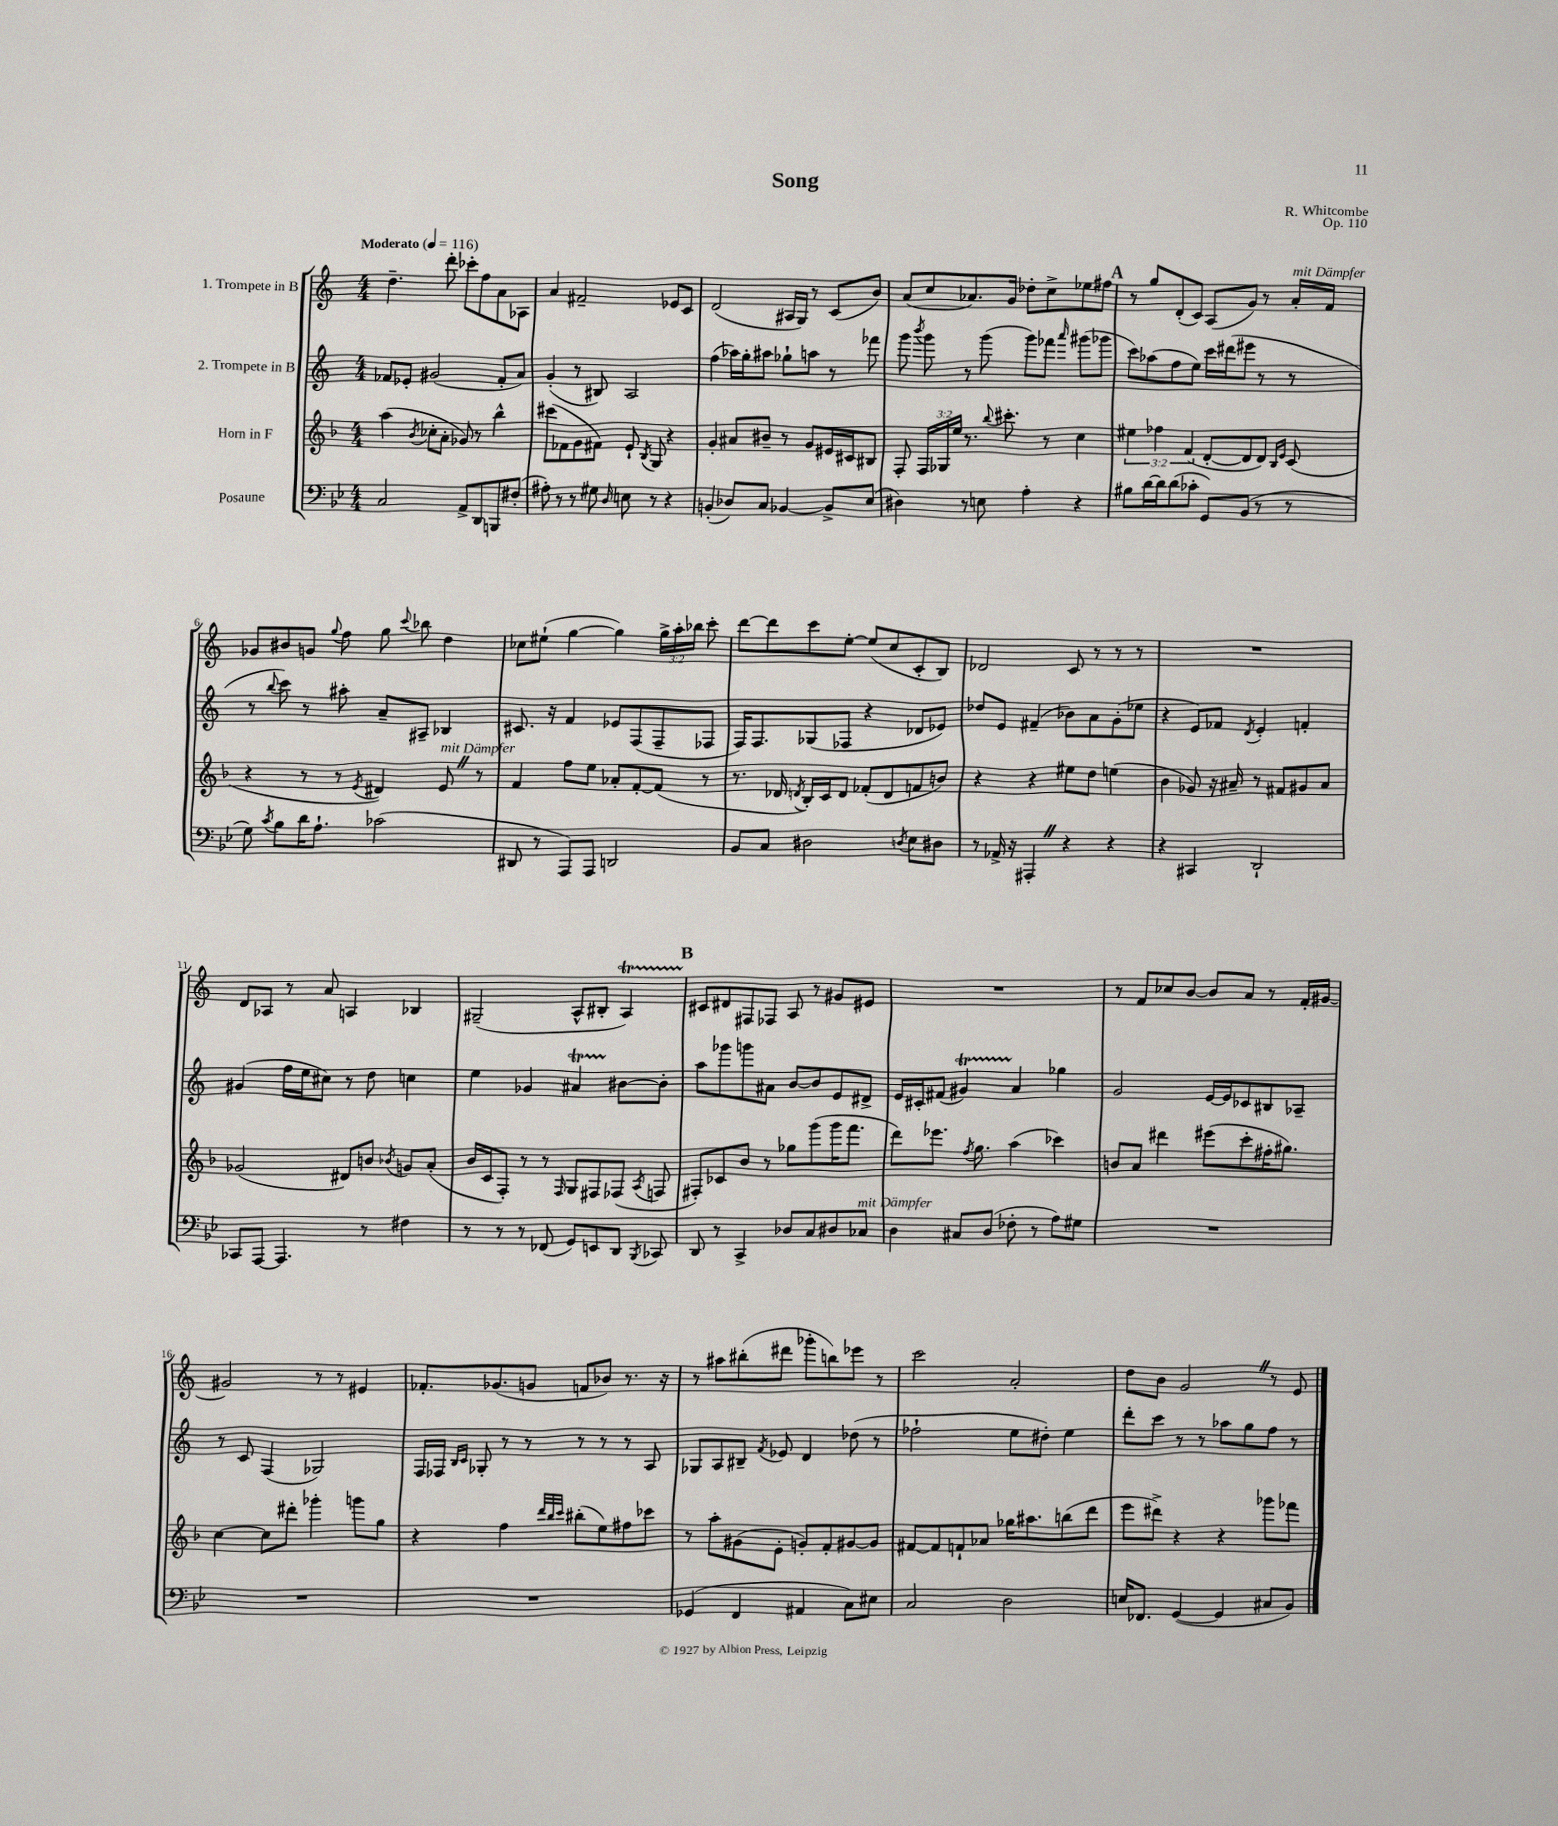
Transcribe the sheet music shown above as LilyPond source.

\header { title = "Song" composer = "R. Whitcombe" opus = "Op. 110" }
<<
\new StaffGroup <<
\new Staff = "s0" \with { instrumentName = "1. Trompete in B" } {
    \clef treble \key c \major \numericTimeSignature \time 4/4 \override Staff.TupletNumber.text = #tuplet-number::calc-fraction-text \tempo "Moderato" 4 = 116
    \autoBeamOff d''4.-- d'''8-. ces'''8[-. f''8 a'8 aes8] |
    a'4 fis'2-- ees'8[ c'8] |
    d'2( ais16[ g16]) r8 c'8[( b'8]) |
    a'8[( c''8 aes'8.) g'16] des''8[-. c''8-> ees''8 fis''8] |
    \mark \markup { \bold "A" } r8 g''8[ d'8-.( c'8]) a8[( g'8]) r8 a'16[-.^\markup { \italic "mit Dämpfer" } f'16] |
    ges'8[ bis'8 g'8] \appoggiatura { g''8 } f''8 g''8 \appoggiatura { c'''8 } bes''8 d''4 |
    ces''8[ eis''8]-!( g''4~ g''4) \tuplet 3/2 { g''16[-> a''16-. bes''16] } c'''8-. |
    d'''8[~ d'''8 c'''8 e''8]~-. e''8[( c''8 c'8-. b8]) |
    des'2 c'8 r8 r8 r8 |
    R1 |
    d'8[ aes8] r8 a'8 a4 bes4 |
    gis2--( a8[-^ bis8]-. a4\startTrillSpan) |
    \mark \markup { \bold "B" } cis'8[\stopTrillSpan dis'8 fis8 fes8] a8 r8 gis'8[ eis'8] |
    R1 |
    r8 f'8[ ces''8 b'8]~ b'8[ a'8] r8 f'16[-. gis'16]~ |
    gis'2 r8 r8 eis'4 |
    fes'8.[-. ges'8.( g'8] f'8[ bes'8]) r8. r16 |
    r8 ais''8[ bis''8-.( dis'''8] ges'''8[-. b''8) ees'''8] r8 |
    c'''2 a'2-. |
    d''8[ b'8] g'2 \once \override BreathingSign.text = \markup { \musicglyph "scripts.caesura.straight" } \breathe r8 e'8 \bar "|." |
}
\new Staff = "s1" \with { instrumentName = "2. Trompete in B" } {
    \clef treble \key c \major \numericTimeSignature \time 4/4
    \autoBeamOff fes'8[ ees'8]-. gis'2( fes'8[-. a'8]) |
    g'4-.( r8 bis8) a2 |
    f''4( aes''16[) g''16-. ais''8] ges''8[-! a''8] r8 fes'''8 |
    g'''8 \acciaccatura { b'''8 } g'''8 r8 g'''8( g'''8[) fes'''8] \grace { a'''16 } gis'''8[( ges'''8] |
    \mark \markup { \bold "A" } c'''8[) aes''8( f''8 e''8]) c'''16[ dis'''16( eis'''8] r8 r8 |
    r8 \appoggiatura { b''8 } c'''8) r8 ais''8-. a'8[-- ais8]-- bes4 |
    cis'8. r16 f'4 ees'8[ f8( f8-- fes8] |
    f16[) f8. ges8( fes8] r4 des'8[ ees'8]) |
    des''8[ e'8] fis'4--( bes'8[) a'8 g'8-.( ees''8] |
    r4 e'8[) fes'8] \acciaccatura { d'8 } e'4-. f'4-. |
    gis'4( f''16[ e''16 cis''8]) r8 d''8 c''4 |
    e''4 ges'4 ais'4\startTrillSpan bis'8[~\stopTrillSpan bis'8]-. |
    \mark \markup { \bold "B" } a''8[ ges'''8 g'''8 ais'8] b'8[~ b'8 e'8 dis'8]-> |
    e'16[ cis'16-. fis'8]( gis'4\startTrillSpan) a'4\stopTrillSpan ges''4 |
    g'2 e'16[~ e'16 ces'8 bis8 aes8]-- |
    r8 c'8 f4( ges2) |
    f16[ fes16] \grace { b16[ c'16] } ges8-. r8 r8 r8 r8 r8 a8 |
    ges8[ a8 bis8]-- \acciaccatura { f'8 } ees'8 d'4 des''8( r8 |
    fes''2-! e''8[ dis''8]-.) e''4 |
    d'''8[-. c'''8] r8 r8 aes''8[ g''8 f''8] r8 \bar "|." |
}
\new Staff = "s2" \with { instrumentName = "Horn in F" } {
    \clef treble \key f \major \numericTimeSignature \time 4/4 \override Staff.TupletNumber.text = #tuplet-number::calc-fraction-text
    \autoBeamOff a''4( \acciaccatura { bes'8 } ces''8[-. a'8]-. ges'8) r8 bes''4-^ |
    cis'''8[( fes'8 g'8 fis'8]) e'8-! \acciaccatura { bes8 } g8 r4 |
    g'4-. ais'8[ bis'8]-- r8 g'8[ eis'16 cis'16 bis8] |
    f8-. \tuplet 3/2 { f16[ ges16 e''16] } r8. \appoggiatura { bes''8 } cis'''8.-. r8 c''4 |
    \mark \markup { \bold "A" } \tuplet 3/2 { eis''4 fes''4 f'4( } d'8[~-. d'8 d'8]) \grace { bes16[ e'16] } c'8( |
    r4 r8 r8 \acciaccatura { e'8 } dis'4) e'8^\markup { \italic "mit Dämpfer" } \once \override BreathingSign.text = \markup { \musicglyph "scripts.caesura.straight" } \breathe r8 |
    f'4 f''8[ e''8] aes'8[-. f'8~-. f'8]( r8 |
    r8. des'16 \acciaccatura { d'8 } bes16[-.) c'16 d'8] fes'8[-.( d'8 f'8 b'8]) |
    r4 r4 eis''8[ d''8] e''4( |
    bes'4 ges'8) r16 ais'16-- r8 fis'8[ gis'8 ais'8] |
    ges'2( dis'8[) b'8] \acciaccatura { bes'8 } g'8[ a'8]-.( |
    bes'16[ c'16 f8]-.) r8 r8 \grace { f16 } g8[ fis8 fes8]( \acciaccatura { a8 } f8 |
    \mark \markup { \bold "B" } fis8[-.) ces'8 bes'8] r8 ges''8[ g'''8( g'''16 f'''8.] |
    d'''8[) ees'''8.] \acciaccatura { f''8 } g''8. a''4( ces'''4) |
    b'8[ a'8] dis'''4 eis'''8[( c'''8-. fis''16-. gis''8.]) |
    c''4~ c''8[ dis'''8]-. ges'''4-. g'''8[ g''8] |
    r4 f''4 \grace { d'''32[ bes''32 c'''32] } bis''8[-.( e''8) fis''8 ces'''8] |
    r8 a''8[-. gis'8( e'8]-. g'8[-.) f'8-. gis'8~ gis'8] |
    fis'8[~ fis'8 f'8-! aes'8] ges''16[ ais''8. b''8( d'''8] |
    e'''8[ dis'''8]->) r4 r4 ges'''8[ fes'''8] \bar "|." |
}
\new Staff = "s3" \with { instrumentName = "Posaune" } {
    \clef bass \key bes \major \numericTimeSignature \time 4/4
    \autoBeamOff c2 a,8[-> d,8 b,,8 fis8]-.( |
    ais8-.) r8 r8 gis8 \grace { d16 } e8 r8 r4 |
    b,4-.( des8[) c8] bes,4~ bes,8[-> ees8]( |
    dis4) r8 e8 a4-. r4 |
    \mark \markup { \bold "A" } bis8[ d'16~ d'16 d'8( ces'8]-. g,8[) bes,8]( r8 r8 |
    g8) \acciaccatura { c'8 } bes8[ d'16 a8.]-! ces'2( |
    dis,8 r8 a,,8[) a,,8] d,2 |
    bes,8[ c8] dis2 \acciaccatura { d8 } ees8[ dis8] |
    r8 aes,16-> r16 ais,,4-. \once \override BreathingSign.text = \markup { \musicglyph "scripts.caesura.straight" } \breathe r4 r4 |
    r4 cis,4 d,2-! |
    ces,8[ a,,8]~ a,,4. r8 fis4 |
    r8 r8 r8 fes,8( g,8[) e,8 d,8] \acciaccatura { bes,,8 } ces,8 |
    \mark \markup { \bold "B" } d,8 r8 c,4-> des8[ c8 dis8 ces8]^\markup { \italic "mit Dämpfer" } |
    d4 cis8[ d8]( fes8-. r8 a8[) gis8] |
    R1 |
    R1 |
    R1 |
    ges,4( f,4 ais,4 c8[) eis8] |
    c2 d2 |
    e16[ fes,8.] g,4~( g,4 cis8[ bes,8]) \bar "|." |
}
>>
>>
